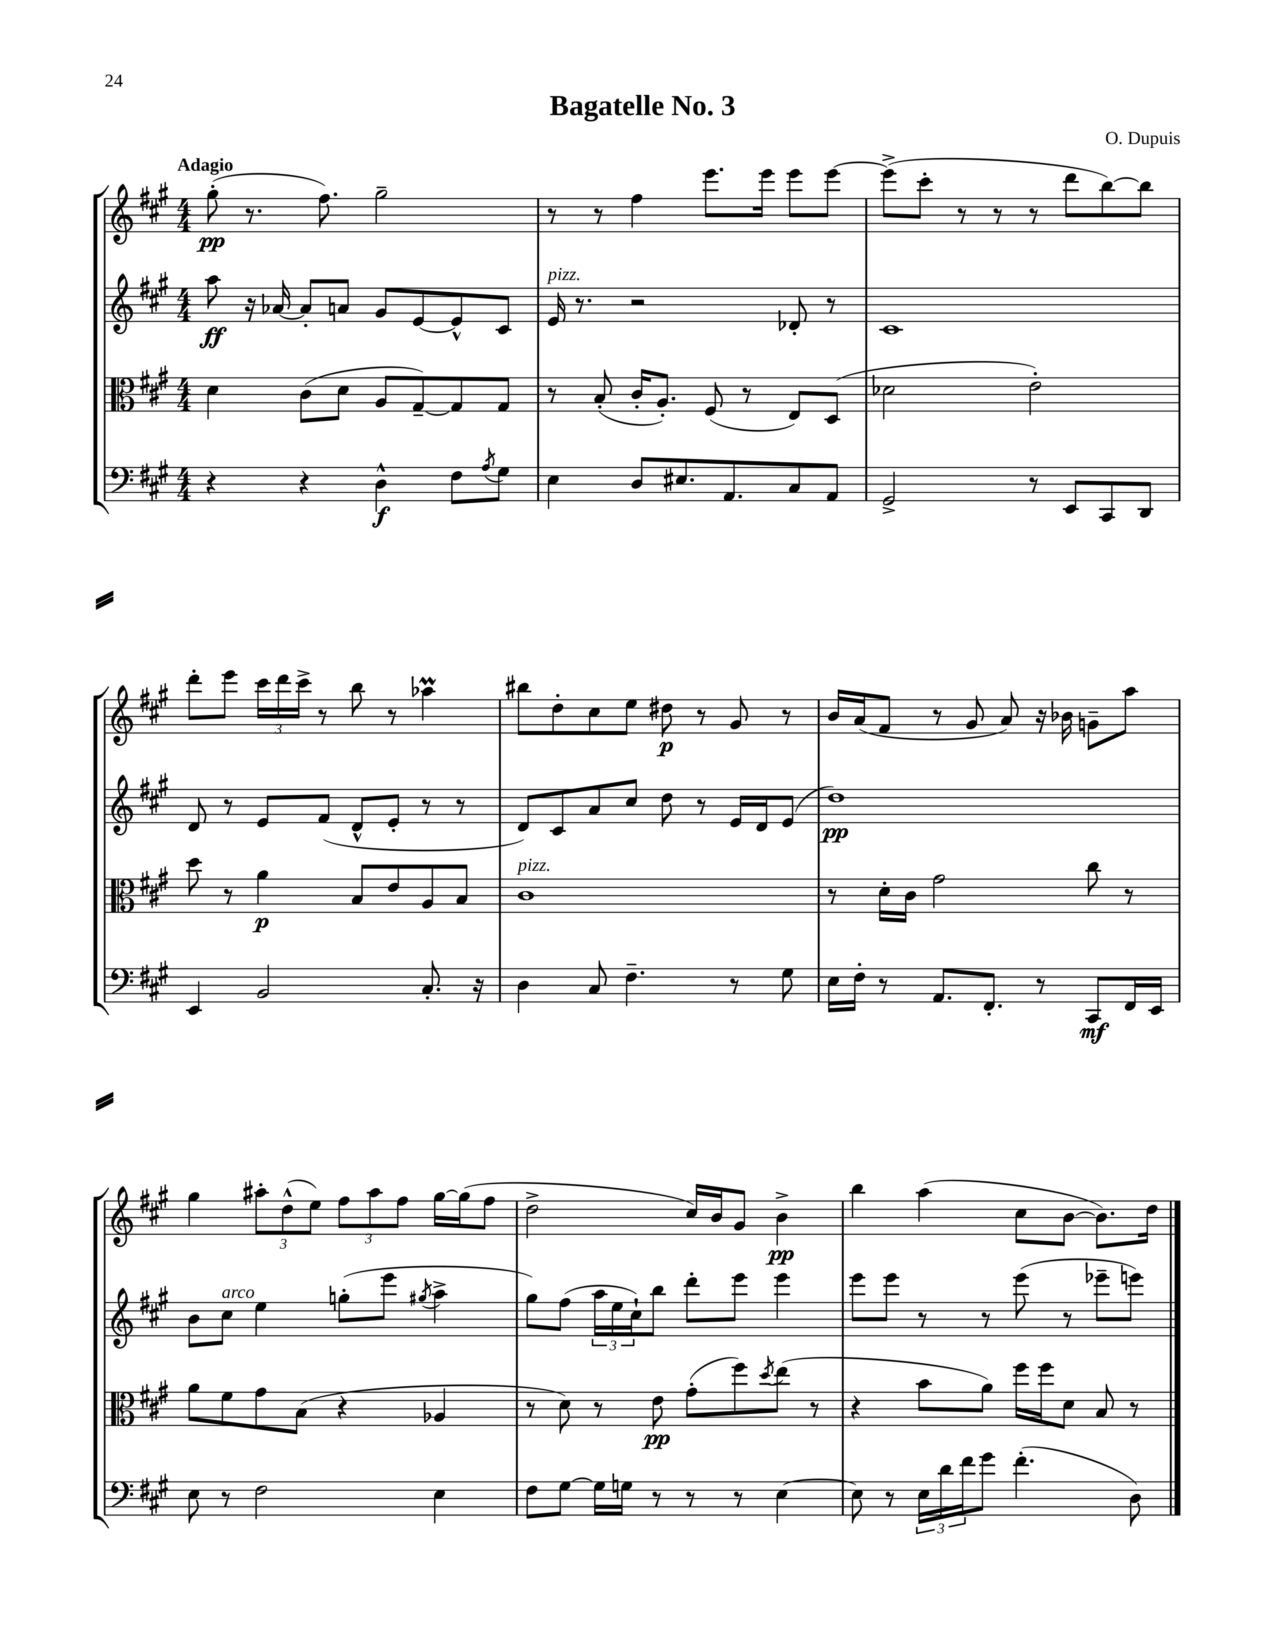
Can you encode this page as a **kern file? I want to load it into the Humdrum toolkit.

**kern	**dynam	**kern	**dynam	**kern	**dynam	**kern	**dynam
*part4	*part4	*part3	*part3	*part2	*part2	*part1	*part1
*staff4	*staff4	*staff3	*staff3	*staff2	*staff2	*staff1	*staff1
*clefF4	*	*clefC3	*	*clefG2	*	*clefG2	*
*k[f#c#g#]	*	*k[f#c#g#]	*	*k[f#c#g#]	*	*k[f#c#g#]	*
*M4/4	*	*M4/4	*	*M4/4	*	*M4/4	*
=1	=1	=1	=1	=1	=1	=1	=1
!	!	!	!	!	!	!LO:TX:a:B:t=Adagio	!
4r	.	4d\	.	8aa\	ff	(8gg#'\	pp
.	.	.	.	16r	.	8.r	.
.	.	.	.	[16a-X/	.	.	.
4r	.	(8c#\L	.	8a-'/L]	.	.	.
.	.	.	.	.	.	8.ff#\)	.
.	.	8d\J	.	8an/J	.	.	.
4D^^\	f	8A/L	.	8g#/L	.	2gg#~\	.
.	.	[8G#~/)	.	[8e/	.	.	.
8F#\L	.	8G#/]	.	8e^^/]	.	.	.
8qA/	.	.	.	.	.	.	.
8G#\J	.	8G#/J	.	8c#/J	.	.	.
=2	=2	=2	=2	=2	=2	=2	=2
!	!	!	!	!LO:TX:a:i:t=pizz.	!	!	!
4E\	.	8r	.	16e/	.	8r	.
.	.	.	.	8.r	.	.	.
.	.	(8B'/	.	.	.	8r	.
8D/L	.	16c#'/KL	.	2r	.	4ff#\	.
.	.	8.A'/J)	.	.	.	.	.
8.E#X/	.	.	.	.	.	.	.
.	.	(8F#/	.	.	.	8.eee\L	.
8.AA/	.	.	.	.	.	.	.
.	.	8r	.	.	.	.	.
.	.	.	.	.	.	16eee\Jk	.
8C#/	.	8E/L)	.	8d-X'/	.	8eee\L	.
8AA/J	.	(8D/J	.	8r	.	[8eee\J	.
=3	=3	=3	=3	=3	=3	=3	=3
2GG#^/	.	2d-X\	.	1c#	.	(8eee^\L]	.
.	.	.	.	.	.	8ccc#'\J	.
.	.	.	.	.	.	8r	.
.	.	.	.	.	.	8r	.
8r	.	2e'\)	.	.	.	8r	.
8EE/L	.	.	.	.	.	8ddd\L	.
8CC#/	.	.	.	.	.	[8bb\)	.
8DD/J	.	.	.	.	.	8bb\J]	.
!!LO:LB:g=z
=4	=4	=4	=4	=4	=4	=4	=4
4EE/	.	8dd\	.	8d/	.	8ddd'\L	.
.	.	8r	.	8r	.	8eee\J	.
2BB/	.	4a\	p	8e/L	.	24ccc#\LL	.
.	.	.	.	.	.	24ddd\	.
.	.	.	.	.	.	24ccc#^\JJ	.
.	.	.	.	(8f#/J	.	8r	.
.	.	8B/L	.	8d^^/L	.	8bb\	.
.	.	8e/	.	8e'/J	.	8r	.
8.C#'/	.	8A/	.	8r	.	4aa-XM\	.
.	.	8B/J	.	8r	.	.	.
16r	.	.	.	.	.	.	.
=5	=5	=5	=5	=5	=5	=5	=5
!	!	!LO:TX:a:i:t=pizz.	!	!	!	!	!
4D\	.	1c#	.	8d/L)	.	8bb#X\L	.
.	.	.	.	8c#/	.	8dd'\	.
8C#/	.	.	.	8a/	.	8cc#\	.
4.F#~\	.	.	.	8cc#/J	.	8ee\J	.
.	.	.	.	8dd\	.	8dd#X\	p
.	.	.	.	8r	.	8r	.
8r	.	.	.	16e/LL	.	8g#/	.
.	.	.	.	16d/J	.	.	.
8G#\	.	.	.	(8e/J	.	8r	.
=6	=6	=6	=6	=6	=6	=6	=6
16E\LL	.	8r	.	1dd)	pp	16b/LL	.
16F#'\JJ	.	.	.	.	.	(16a/J	.
8r	.	16d'\LL	.	.	.	8f#/J	.
.	.	16c#\JJ	.	.	.	.	.
8.AA/L	.	2g#\	.	.	.	8r	.
.	.	.	.	.	.	8g#/	.
8.FF#'/J	.	.	.	.	.	.	.
.	.	.	.	.	.	8a/)	.
8r	.	.	.	.	.	16r	.
.	.	.	.	.	.	16b-X\	.
8CC#/L	mf	8cc#\	.	.	.	8gn~\L	.
16FF#/L	.	8r	.	.	.	8aa\J	.
16EE/JJ	.	.	.	.	.	.	.
!!LO:LB:g=z
=7	=7	=7	=7	=7	=7	=7	=7
8E\	.	8a\L	.	8b\L	.	4gg#\	.
!	!	!	!	!LO:TX:a:i:t=arco	!	!	!
8r	.	8f#\	.	8cc#\J	.	.	.
2F#\	.	8g#\	.	4ee\	.	12aa#X'\L	.
.	.	.	.	.	.	(12dd^^\	.
.	.	(8B\J	.	.	.	.	.
.	.	.	.	.	.	12ee\J)	.
.	.	4r	.	(8ggn'\L	.	12ff#\L	.
.	.	.	.	.	.	12aa#\	.
.	.	.	.	8eee\J	.	.	.
.	.	.	.	.	.	12ff#\J	.
.	.	.	.	8qgg#X/	.	.	.
4E\	.	4A-X/	.	4aa^\	.	[16gg#\LL	.
.	.	.	.	.	.	(16gg#\J]	.
.	.	.	.	.	.	8ff#\J	.
=8	=8	=8	=8	=8	=8	=8	=8
8F#\L	.	8r	.	8gg#\L)	.	2dd^\	.
[8G#\J	.	8d\)	.	(8ff#\J	.	.	.
16G#\LL]	.	8r	.	24aa\LL	.	.	.
.	.	.	.	24ee\	.	.	.
16Gn\JJ	.	.	.	.	.	.	.
.	.	.	.	24cc#`\J)	.	.	.
8r	.	8e\	pp	8bb\J	.	.	.
8r	.	(8g#'\L	.	8ddd'\L	.	16cc#/LL)	.
.	.	.	.	.	.	16b/J	.
8r	.	8ff#\)	.	8eee\J	.	8g#/J	.
.	.	8qdd/	.	.	.	.	.
[4E\	.	(8ee\J	.	4eee\	.	4b^\	pp
.	.	8r	.	.	.	.	.
=9	=9	=9	=9	=9	=9	=9	=9
8E\]	.	4r	.	8eee\L	.	4bb\	.
8r	.	.	.	8eee\J	.	.	.
24E\LL	.	8b\L	.	8r	.	(4aa\	.
24d\	.	.	.	.	.	.	.
24f#\J	.	.	.	.	.	.	.
8g#\J	.	8a\J)	.	8r	.	.	.
(4.f#'\	.	16ff#\LL	.	(8eee\	.	8cc#\L	.
.	.	16ff#\J	.	.	.	.	.
.	.	8d\J	.	8r	.	[8b\J	.
.	.	8B/	.	8eee-X~\L	.	8.b\L])	.
8D\)	.	8r	.	8eeen\J)	.	.	.
.	.	.	.	.	.	16dd\Jk	.
==	==	==	==	==	==	==	==
*-	*-	*-	*-	*-	*-	*-	*-
